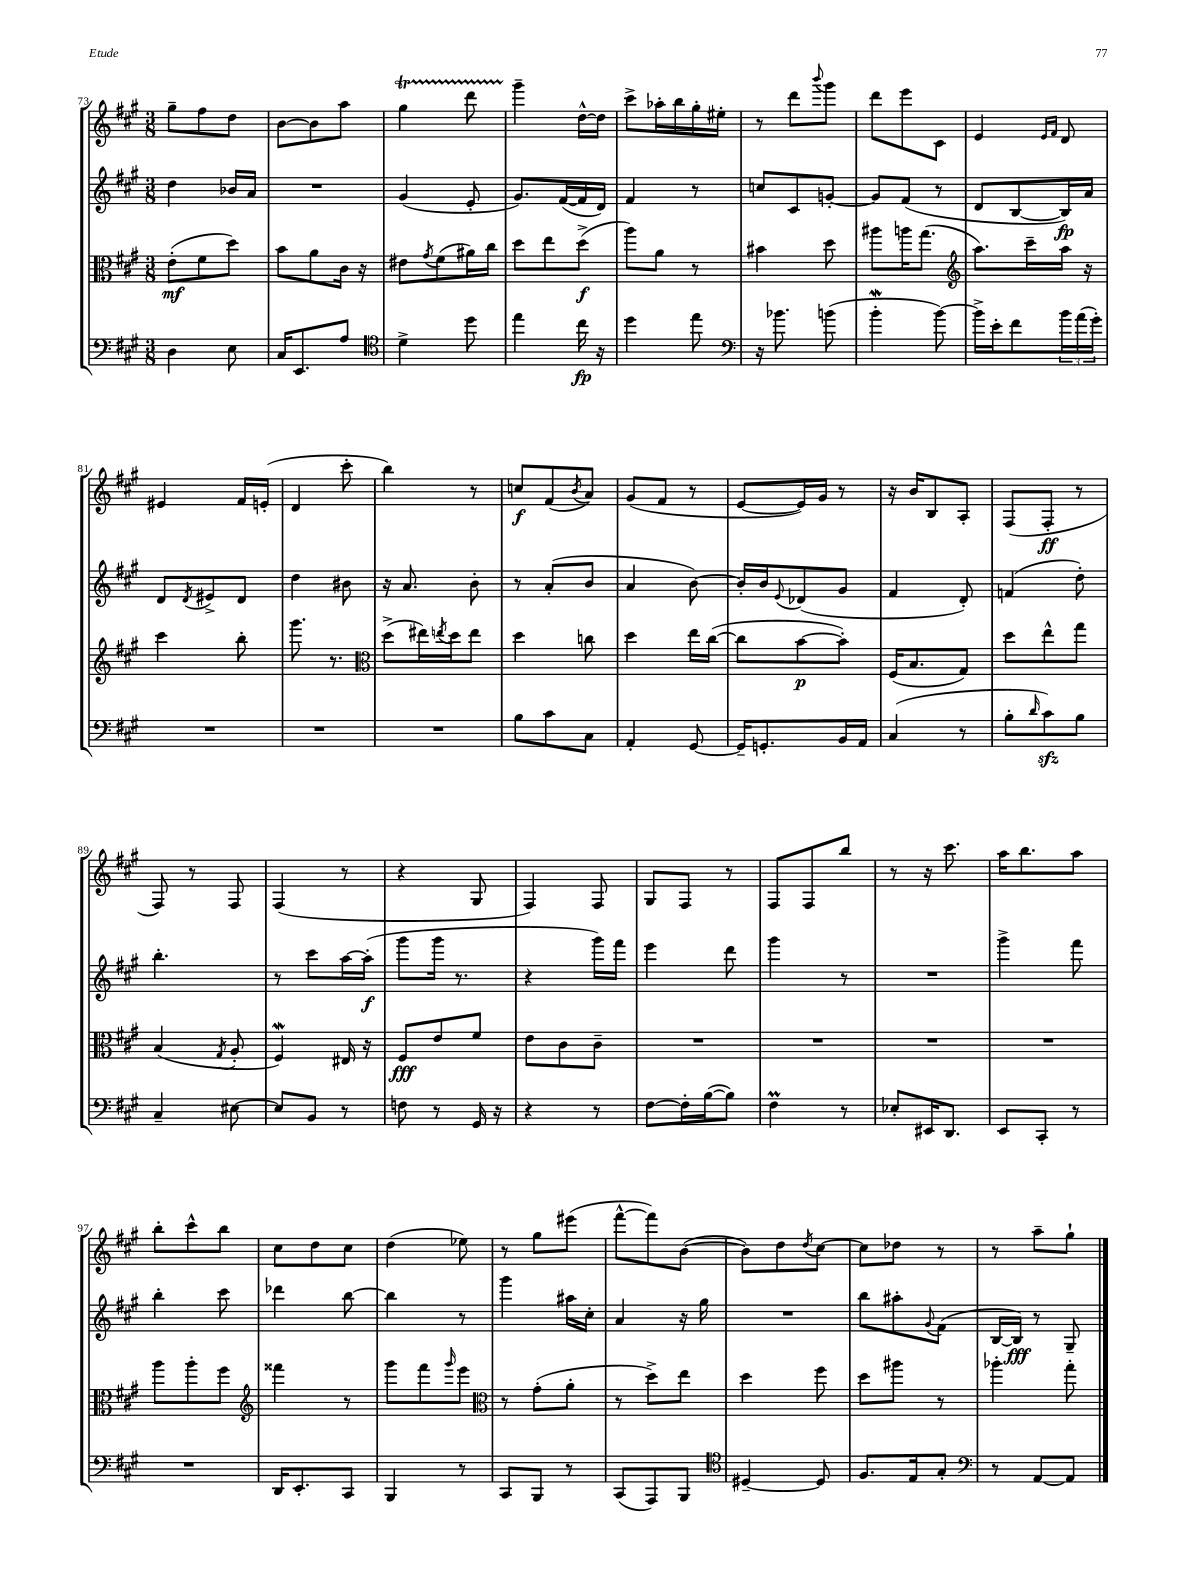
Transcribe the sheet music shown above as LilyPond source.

<<
\new StaffGroup <<
\new Staff = "s0" {
    \clef treble \key a \major \numericTimeSignature \time 3/8
    gis''8-- fis''8 d''8 |
    b'8~ b'8 a''8 |
    gis''4\startTrillSpan d'''8 |
    gis'''4--\stopTrillSpan d''16~-^ d''16 |
    cis'''8-> aes''16-. b''16 gis''16-. eis''16-. |
    r8 d'''8 \appoggiatura { b'''8 } gis'''8 |
    d'''8 e'''8 cis'8 |
    e'4 \grace { e'16 fis'16 } d'8 |
    eis'4 fis'16 e'16-.( |
    d'4 cis'''8-. |
    b''4) r8 |
    c''8\f fis'8( \acciaccatura { b'8 } a'8) |
    gis'8( fis'8 r8 |
    e'8~ e'16) gis'16 r8 |
    r16 b'16 b8 a8-. |
    fis8( fis8-.\ff r8 |
    fis8) r8 fis8 |
    fis4( r8 |
    r4 gis8 |
    fis4) fis8 |
    gis8 fis8 r8 |
    fis8 fis8 b''8 |
    r8 r16 cis'''8. |
    a''16 b''8. a''8 |
    b''8-. cis'''8-^ b''8 |
    cis''8 d''8 cis''8 |
    d''4( ees''8) |
    r8 gis''8 eis'''8( |
    fis'''8~-^ fis'''8) b'8~( |
    b'8) d''8 \acciaccatura { d''8 } cis''8~ |
    cis''8 des''8 r8 |
    r8 a''8-- gis''8-! \bar "|." |
}
\new Staff = "s1" {
    \clef treble \key a \major \numericTimeSignature \time 3/8
    d''4 bes'16 a'16 |
    R4. |
    gis'4( e'8-. |
    gis'8.) fis'16~( fis'16 d'16) |
    fis'4 r8 |
    c''8 cis'8 g'8~-. |
    g'8 fis'8( r8 |
    d'8 b8~ b16\fp) a'16 |
    d'8 \acciaccatura { d'8 } eis'8-> d'8 |
    d''4 bis'8 |
    r16 a'8. b'8-. |
    r8 a'8-.( b'8 |
    a'4 b'8~) |
    b'16-. b'16 \appoggiatura { e'8 } des'8( gis'8 |
    fis'4 d'8-.) |
    f'4( d''8-.) |
    b''4.-. |
    r8 cis'''8 a''16~ a''16-.\f( |
    gis'''8 gis'''16 r8. |
    r4 gis'''16) fis'''16 |
    e'''4 d'''8 |
    gis'''4 r8 |
    R4. |
    gis'''4-> fis'''8 |
    b''4-. cis'''8 |
    des'''4 b''8~ |
    b''4 r8 |
    gis'''4 ais''16 cis''16-. |
    a'4 r16 gis''16 |
    R4. |
    b''8 ais''8-. \appoggiatura { gis'8 } fis'8( |
    b16~ b16\fff) r8 gis8-- \bar "|." |
}
\new Staff = "s2" {
    \clef alto \key a \major \numericTimeSignature \time 3/8
    e'8-.\mf( fis'8 d''8) |
    b'8 a'8 cis'16 r16 |
    eis'8 \acciaccatura { gis'8 } fis'8( ais'16) cis''16 |
    d''8 e''8 d''8->\f( |
    a''8) a'8 r8 |
    bis'4 d''8 |
    ais''8 a''16 gis''8.( |
    \clef treble a''8.) cis'''16-- a''16 r16 |
    cis'''4 b''8-. |
    gis'''8. r8. |
    \clef alto d''8->( eis''16) \acciaccatura { e''8 } d''16 e''8 |
    d''4 c''8 |
    d''4 e''16 cis''16~( |
    cis''8 b'8~\p b'8-.) |
    fis16( b8. gis8) |
    d''8 e''8-^ gis''8 |
    b4( \acciaccatura { gis8 } a8-. |
    fis4\mordent) eis16 r16 |
    fis8\fff e'8 fis'8 |
    e'8 cis'8 cis'8-- |
    R4. |
    R4. |
    R4. |
    R4. |
    a''8 a''8-. fis''8 |
    \clef treble fisis'''4 r8 |
    gis'''8 fis'''8 \grace { gis'''16 } e'''8 |
    \clef alto r8 gis'8-.( a'8-. |
    r8 d''8->) e''8 |
    d''4 fis''8 |
    d''8 ais''8 r8 |
    aes''4-. gis''8-. \bar "|." |
}
\new Staff = "s3" {
    \clef bass \key a \major \numericTimeSignature \time 3/8
    d4 e8 |
    cis16 e,8. a8 |
    \clef tenor d'4-> d''8 |
    e''4 cis''16\fp r16 |
    d''4 e''8 |
    \clef bass r16 bes'8. b'8( |
    b'4-.\mordent b'8~) |
    b'16-> e'16-. fis'8 \tuplet 3/2 { b'16 a'16( gis'16-.) } |
    R4. |
    R4. |
    R4. |
    b8 cis'8 cis8 |
    a,4-. gis,8~ |
    gis,16-- g,8.-. b,16 a,16 |
    cis4( r8 |
    b8-. \grace { d'16 } cis'8\sfz) b8 |
    cis4-- eis8~ |
    eis8 b,8 r8 |
    f8 r8 gis,16 r16 |
    r4 r8 |
    fis8~ fis16-. b16~( b8) |
    fis4\prall r8 |
    ees8-. eis,16 d,8. |
    e,8 cis,8-. r8 |
    R4. |
    d,16 e,8.-. cis,8 |
    b,,4 r8 |
    cis,8 b,,8 r8 |
    cis,8( a,,8) b,,8 |
    \clef tenor dis4~-- dis8 |
    fis8. e16 gis8-. |
    \clef bass r8 a,8~ a,8 \bar "|." |
}
>>
>>
\layout { \context { \Score currentBarNumber = #73 } }
